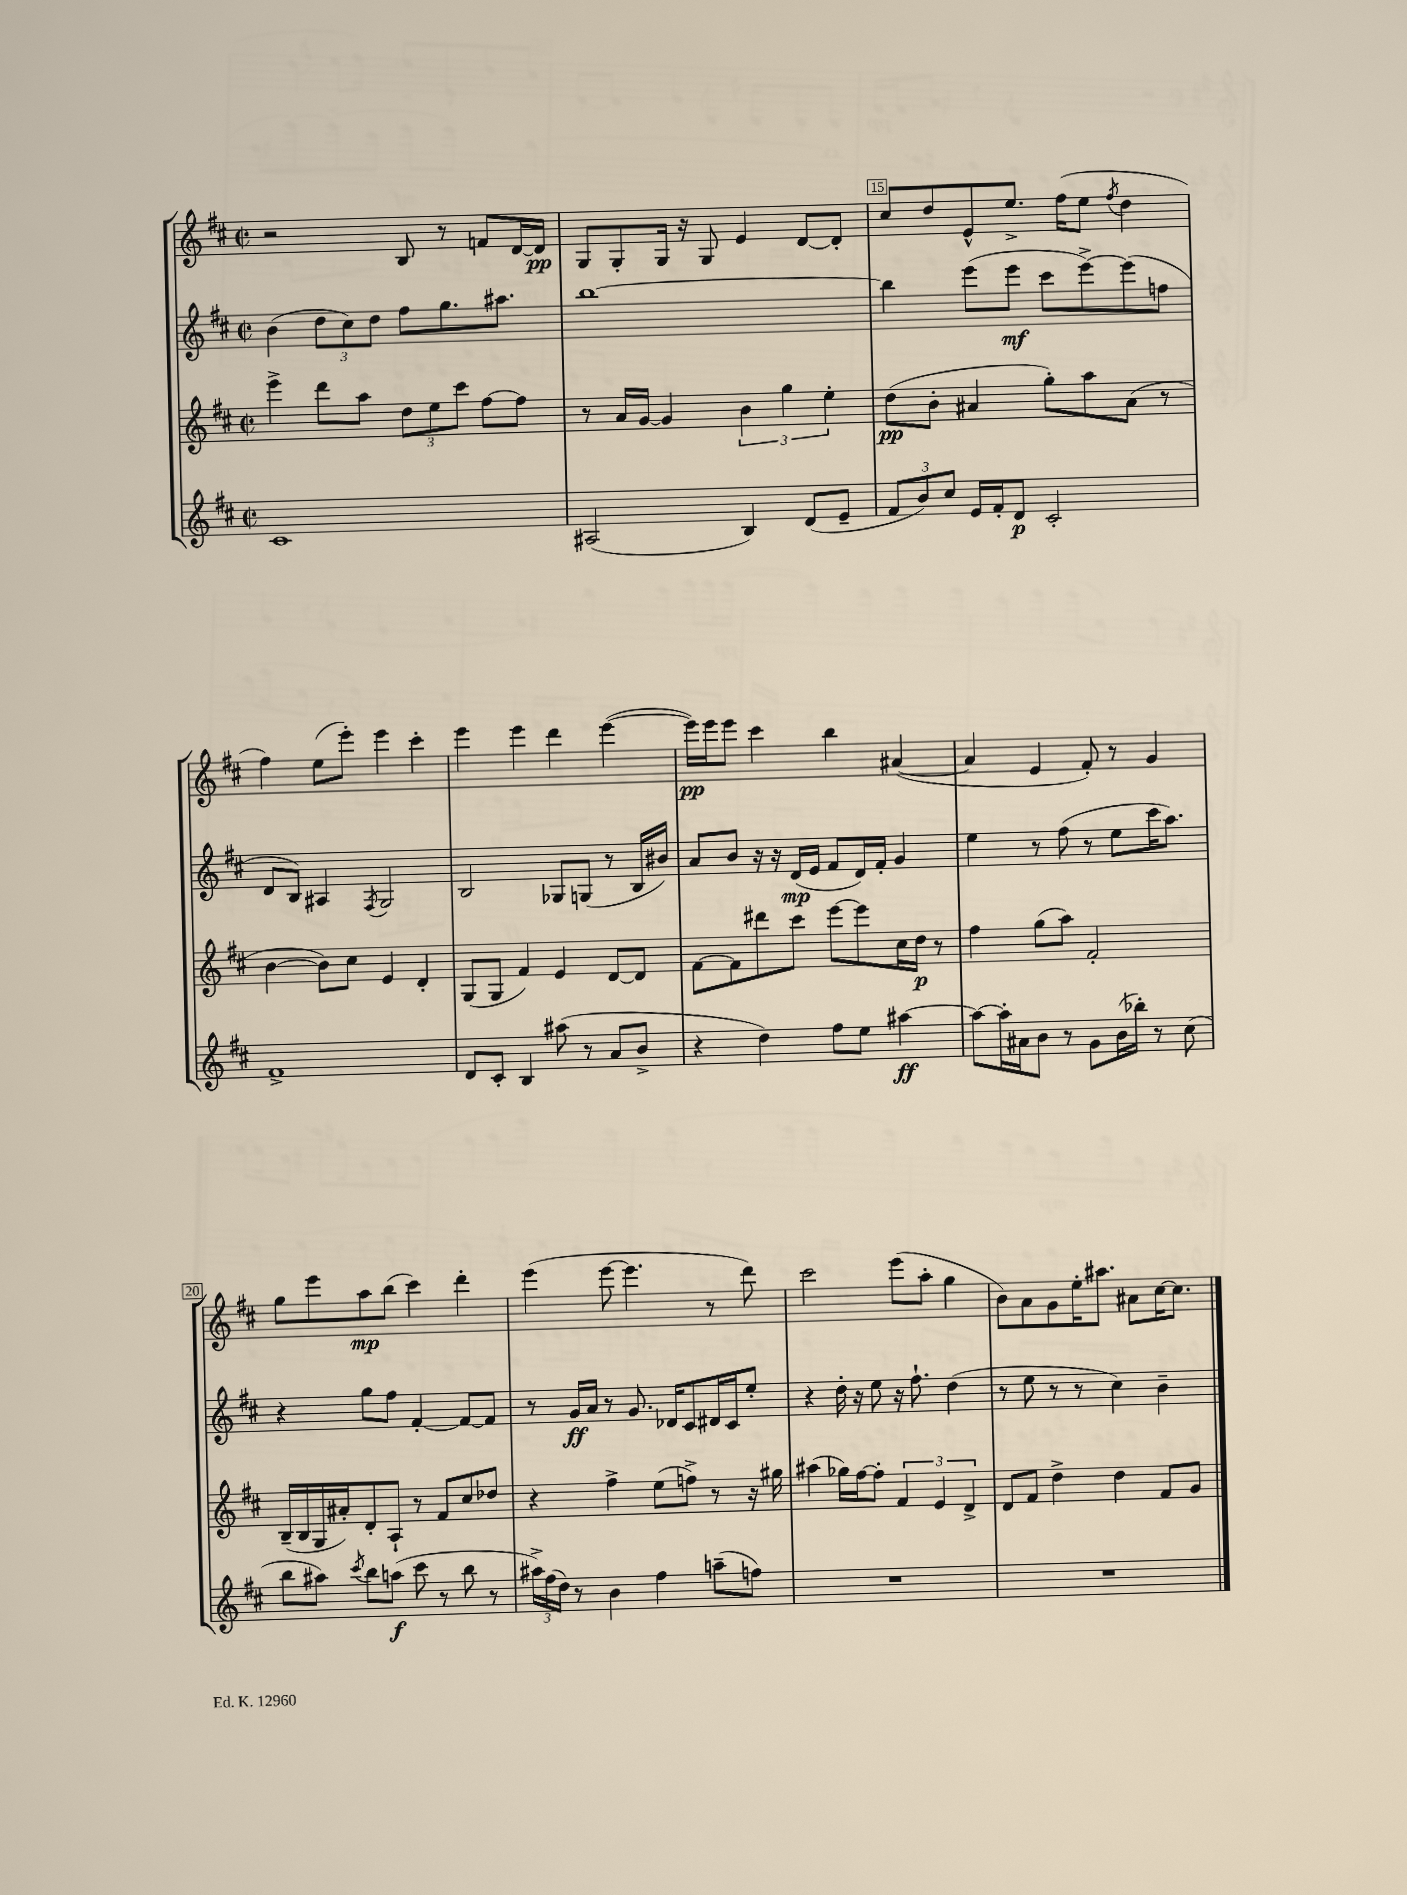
<<
\new StaffGroup <<
\new Staff = "s0" {
    \clef treble \key d \major \defaultTimeSignature \time 2/2
    \autoBeamOff r2 b8 r8 f'8[ d'16~ d'16]\pp |
    g8[ g8-. g16] r16 g8 e'4 d'8[~ d'8]-. |
    cis''8[ d''8 e'8-^ e''8.]-> fis''16[( e''8] \acciaccatura { fis''8 } d''4 |
    fis''4) e''8[( e'''8]-.) e'''4 cis'''4-. |
    e'''4 e'''4 d'''4 e'''4~( |
    e'''16[\pp) e'''16 e'''8] cis'''4 b''4 ais'4~( |
    ais'4 e'4 fis'8-.) r8 g'4 |
    g''8[ e'''8 a''8\mp b''8]( cis'''4) d'''4-. |
    e'''4( e'''8~ e'''4. r8 d'''8) |
    cis'''2 e'''8[( a''8]-. g''4 |
    b'8[) a'8 g'8 e''16-. ais''8.] ais'8[ cis''16~ cis''8.] \bar "|." |
}
\new Staff = "s1" {
    \clef treble \key d \major \defaultTimeSignature \time 2/2
    \autoBeamOff b'4( \tuplet 3/2 { d''8[ cis''8) d''8] } fis''8[ g''8. ais''8.] |
    b''1~ |
    b''4 e'''8[( e'''8]\mf cis'''8[ e'''8~->) e'''8( f''8] |
    d'8[ b8]) ais4 \acciaccatura { fis8 } g2 |
    b2 ges8[ g8]( r8 b16[ bis'16]) |
    a'8[ b'8] r16 r16 d'16[\mp( e'16] fis'8[ d'16) fis'16]-. g'4 |
    e''4 r8 fis''8( r8 e''8[ cis'''16 a''8.]) |
    r4 g''8[ fis''8] fis'4~-. fis'8[~ fis'8] |
    r8 g'16[\ff a'16] r8 g'8. des'16[ cis'8 dis'16 cis'16 e''8]-. |
    r4 d''16-. r16 e''8 r16 fis''8.-! d''4( |
    r8 e''8 r8 r8 cis''4) b'4-- \bar "|." |
}
\new Staff = "s2" {
    \clef treble \key d \major \defaultTimeSignature \time 2/2
    \autoBeamOff e'''4-> d'''8[ a''8] \tuplet 3/2 { d''8[ e''8 cis'''8] } fis''8[~ fis''8] |
    r8 a'16[ g'16]~ g'4 \tuplet 3/2 { b'4 g''4 e''4-. } |
    d''8[\pp( b'8]-. ais'4 g''8[-.) a''8 ais'8]( r8 |
    b'4~ b'8[) cis''8] e'4 d'4-. |
    g8[( g8] fis'4) e'4 d'8[~ d'8] |
    fis'8[~ fis'8 dis'''8 cis'''8] e'''8[~ e'''8 cis''16 d''16]\p r8 |
    fis''4 g''8[( a''8]) fis'2-. |
    b16[--( b16 g16 ais'16-.) d'8-. a8]-! r8 fis'8[ cis''8 des''8] |
    r4 fis''4-> e''8[( f''8]->) r8 r16 gis''16 |
    ais''4( ges''16[) fis''16~ fis''8]-. \tuplet 3/2 { fis'4 e'4 d'4-> } |
    d'8[ fis'8] d''4-> d''4 fis'8[ g'8] \bar "|." |
}
\new Staff = "s3" {
    \clef treble \key d \major \defaultTimeSignature \time 2/2
    \autoBeamOff cis'1 |
    ais2( b4) d'8[( e'8]-- |
    \tuplet 3/2 { fis'8[ b'8) cis''8] } e'16[ fis'16-. d'8]\p cis'2-. |
    fis'1-> |
    d'8[ cis'8]-. b4 ais''8( r8 a'8[ b'8]-> |
    r4 d''4) fis''8[ e''8] ais''4~\ff |
    ais''8[~ ais''16-. ais'16 b'8] r8 g'8[ b'16( bes''16]-.) r8 cis''8( |
    b''8[ ais''8]) \acciaccatura { cis'''8 } b''8[ a''8]\f( cis'''8 r8 b''8 r8 |
    \tuplet 3/2 { ais''16[->) fis''16( d''16]) } r8 b'4 fis''4 a''8[--( f''8]) |
    R1 |
    R1 \bar "|." |
}
>>
>>
\layout { \context { \Score currentBarNumber = #13 \override BarNumber.break-visibility = ##(#f #t #t) barNumberVisibility = #(every-nth-bar-number-visible 5) \override BarNumber.stencil = #(make-stencil-boxer 0.1 0.3 ly:text-interface::print) } }
